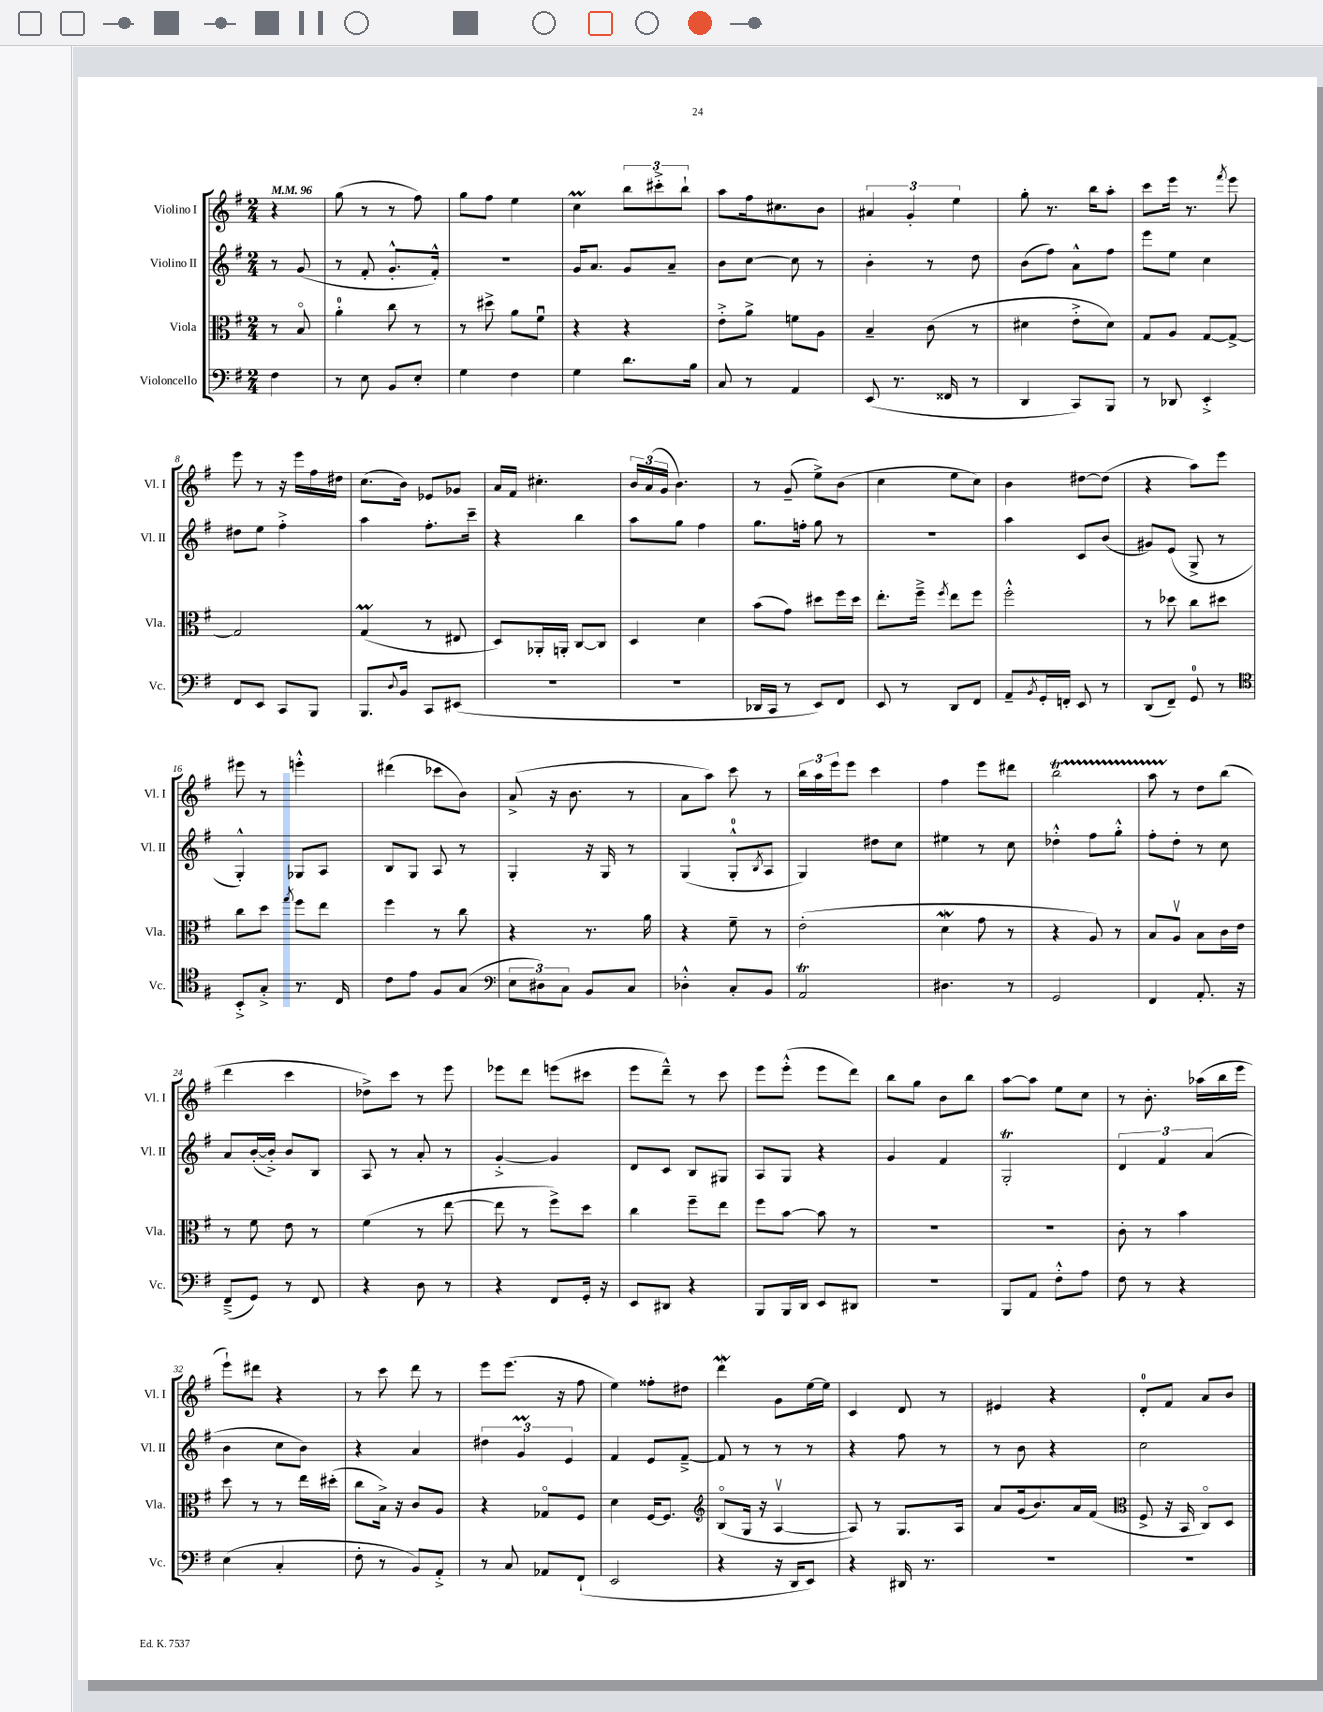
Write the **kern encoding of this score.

**kern	**kern	**kern	**kern
*staff4	*staff3	*staff2	*staff1
*clefF4	*clefC3	*clefG2	*clefG2
*k[f#]	*k[f#]	*k[f#]	*k[f#]
*M2/4	*M2/4	*M2/4	*M2/4
*MM96	*MM96	*MM96	*MM96
4F#	8r	8r	4r
.	8Bo	(8g	.
=	=	=	=
8r	4a'	8r	(8gg
8E	.	8f#'	8r
8BB	8cc	8.g'^^	8r
8E'	8r	.	8ff#)
.	.	16f#'^^)	.
=	=	=	=
4G	8r	2r	8gg
.	8dd#^	.	8ff#
4F#	8a	.	4ee
.	8f#u	.	.
=	=	=	=
4G	4r	16g	4cc
.	.	8.a	.
8.d	4r	8g	12bb
.	.	.	12ccc#'^
.	.	8a~	.
.	.	.	12bb`
16B	.	.	.
=	=	=	=
8C	8e'^	8b	8aa
8r	8a^	[8cc	16ff#
.	.	.	8.cc#
4AA	8f	8cc]	.
.	8A	8r	8b
=	=	=	=
(8EE	4B~	4b'	6a#
8.r	.	.	.
.	.	.	6g'
.	(8c	8r	.
16FF##	.	.	.
.	.	.	6ee
8r	8r	8dd	.
=	=	=	=
4DD	4d#	(8b	8gg'
.	.	8ff#)	8.r
8CC)	8e'^	8a^^	.
.	.	.	16bb
8BBB	8d#)	8ff#	8aa'
=	=	=	=
8r	8G	8eee	8ccc
8DD-	8A	8ee	16eee
.	.	.	8.r
4EE'^	[8G	4cc	.
.	.	.	8qfff#
.	8G^_	.	8eee
=	=	=	=
8FF#	2G]	8dd#	8eee
8EE	.	8ee	8r
8CC	.	4ff#'^	16r
.	.	.	16eee
8BBB	.	.	16ff#
.	.	.	16dd#
=	=	=	=
8.BBB	(4G	4aa	(8.cc
8qqD	.	.	.
16BB	.	.	16b)
8CC	8r	8.ff#'	8e-
(8EE#	8E#	.	8g-
.	.	16ccc~	.
=	=	=	=
2r	8D)	4r	16a
.	.	.	16f#
.	16AA-'	.	4.cc#'
.	16AA'	.	.
.	[8C	4bb	.
.	8C]	.	.
=	=	=	=
2r	4D	8aa	24b
.	.	.	(24a
.	.	.	24g
.	.	8gg	4.b)
.	4d	4ff#	.
=	=	=	=
16DD-	(8b	8.gg	8r
16CC	.	.	.
8r	8g)	.	(8g~
.	.	16ff'	.
8EE)	8dd#	8gg	8ee^)
8FF#	16ff#	8r	(8b
.	16dd#	.	.
=	=	=	=
8EE	8.ee'	2r	4cc
8r	.	.	.
.	16ff#~^	.	.
.	8qff#	.	.
8DD	8ee	.	8ee
8FF#	8ff#	.	8cc)
=	=	=	=
8AA~	2ff#'^^	4aa	4b
8qBB	.	.	.
16GG'	.	.	.
16FF'	.	.	.
8EE	.	8c	[8dd#
8r	.	(8b	(8dd#]
=	=	=	=
(8DD	8r	8g#)	4r
8FF#~)	8dd-	(8e	.
8GG	8cc	8G^	8aa)
8r	8dd#	8r	8eee
=	=	=	=
*clefC4	*	*	*
8BB'^	8cc	4G'^^)	8eee#
8G'^	8dd	.	8r
.	8qgg	.	.
8.r	8ff#	8G-	4eee'^^
.	8ee	8A	.
16C	.	.	.
=	=	=	=
8c	4ff#	8B	(4ddd#
8e	.	8G	.
8F#	8r	8A	8ccc-
(8G	8cc	8r	8b)
=	=	=	=
*clefF4	*	*	*
12E	4r	4G'	(8a^
12D#)	.	.	.
.	.	.	16r
12C	.	.	.
.	.	.	8.b
8BB	8.r	16r	.
.	.	16G	.
8C	.	8r	8r
.	16a	.	.
=	=	=	=
4D-'^^	4r	(4G	8a
.	.	.	8aa)
8C'	8f#~	8G'^^	8ccc
.	.	8qB	.
8BB	8r	8A	8r
=	=	=	=
2AA	(2e'	4G)	24bb
.	.	.	24aa
.	.	.	24eee
.	.	.	8eee
.	.	8dd#	4ccc
.	.	8cc	.
=	=	=	=
4.D#	4d	4ee#	4ff#
.	8g	8r	8eee
8r	8r	8cc	8ddd#
=	=	=	=
2GG	4r	4dd-'^^	2bb
.	8A)	8ff#	.
.	8r	8gg'^^	.
=	=	=	=
4FF#	8B	8ff#'	8aa
.	8Av	8dd'	8r
8.AA'	8B	8r	8dd
.	16c	8cc	(8bb
16r	16e	.	.
=	=	=	=
(8FF#~^	8r	8a	4ddd
8GG)	8f#	([16b'	.
.	.	16b'^])	.
8r	8e	8b	4ccc
8FF#	8r	8B	.
=	=	=	=
4r	(4f#	8A	8dd-^)
.	.	8r	8ccc
8D	8r	8a'	8r
8r	[8ee	8r	8eee
=	=	=	=
4r	8ee]	[4g'^	8eee-
.	8r	.	8ddd
8FF#	8ff#^)	4g]	(8eee
16GG'	8dd	.	8ccc#
16r	.	.	.
=	=	=	=
8EE	4cc	8d	8eee
8DD#	.	8c	8ddd~^^)
4r	8ff#~	8B	8r
.	8ee	8G#	8ccc
=	=	=	=
8BBB	8ff#	8A	8eee
16BBB	[8b	8G	(8eee'^^
16DD	.	.	.
8EE	8b]	4r	8eee
8DD#	8r	.	8ddd)
=	=	=	=
2r	2r	4g	8bb
.	.	.	8gg
.	.	4f#	8b
.	.	.	8bb
=	=	=	=
8BBB	2r	2G'	[8aa
8AA	.	.	8aa]
8F#'^^	.	.	8ee
8A	.	.	8cc
=	=	=	=
8F#	8c'	6d	8r
8r	8r	.	8.b'
.	.	6f#	.
4r	4b	.	.
.	.	.	(16aa-
.	.	(6a	.
.	.	.	16bb
.	.	.	16eee
=	=	=	=
(4E	8dd	4b	8eee`)
.	8r	.	8ddd#
4C'	8r	8cc	4r
.	16ee	8b)	.
.	(16dd#'	.	.
=	=	=	=
8F#'	8cc	4r	8r
8r	16B^)	.	8ccc
.	16r	.	.
8BB)	8c	4a	8ddd
8AA'^	8A	.	8r
=	=	=	=
8r	4r	6dd#	8eee
8C	.	.	(8.eee
.	.	6g	.
8AA-	8G-o	.	.
.	.	.	16r
.	.	6e	.
(8FF#`	8F#	.	8ff#
=	=	=	=
2EE	4d	4f#	4ee)
.	[16F#	8e	8ff##'
.	8.F#]	.	.
.	.	[8f#~^	8dd#
=	=	=	=
*	*clefG2	*	*
4r	(8Bo	8f#]	4ddd
.	16G	8r	.
.	16r	.	.
16r	[4Av	8r	8g
16DD	.	.	.
8EE)	.	8r	[16ee
.	.	.	16ee]
=	=	=	=
4r	8A])	4r	4c
.	8r	.	.
16DD#	8.G	8ff#	8d
8.r	.	.	.
.	.	8r	8r
.	16A	.	.
=	=	=	=
2r	8a	8r	4e#
.	(16g	8b	.
.	8.b)	.	.
.	.	4r	4r
.	16a	.	.
.	(16f#	.	.
=	=	=	=
*	*clefC3	*	*
2r	8F#^	2cc	8d'
.	16r	.	8f#
.	16BB	.	.
.	8Co)	.	8a
.	8D	.	8b
==	==	==	==
*-	*-	*-	*-
